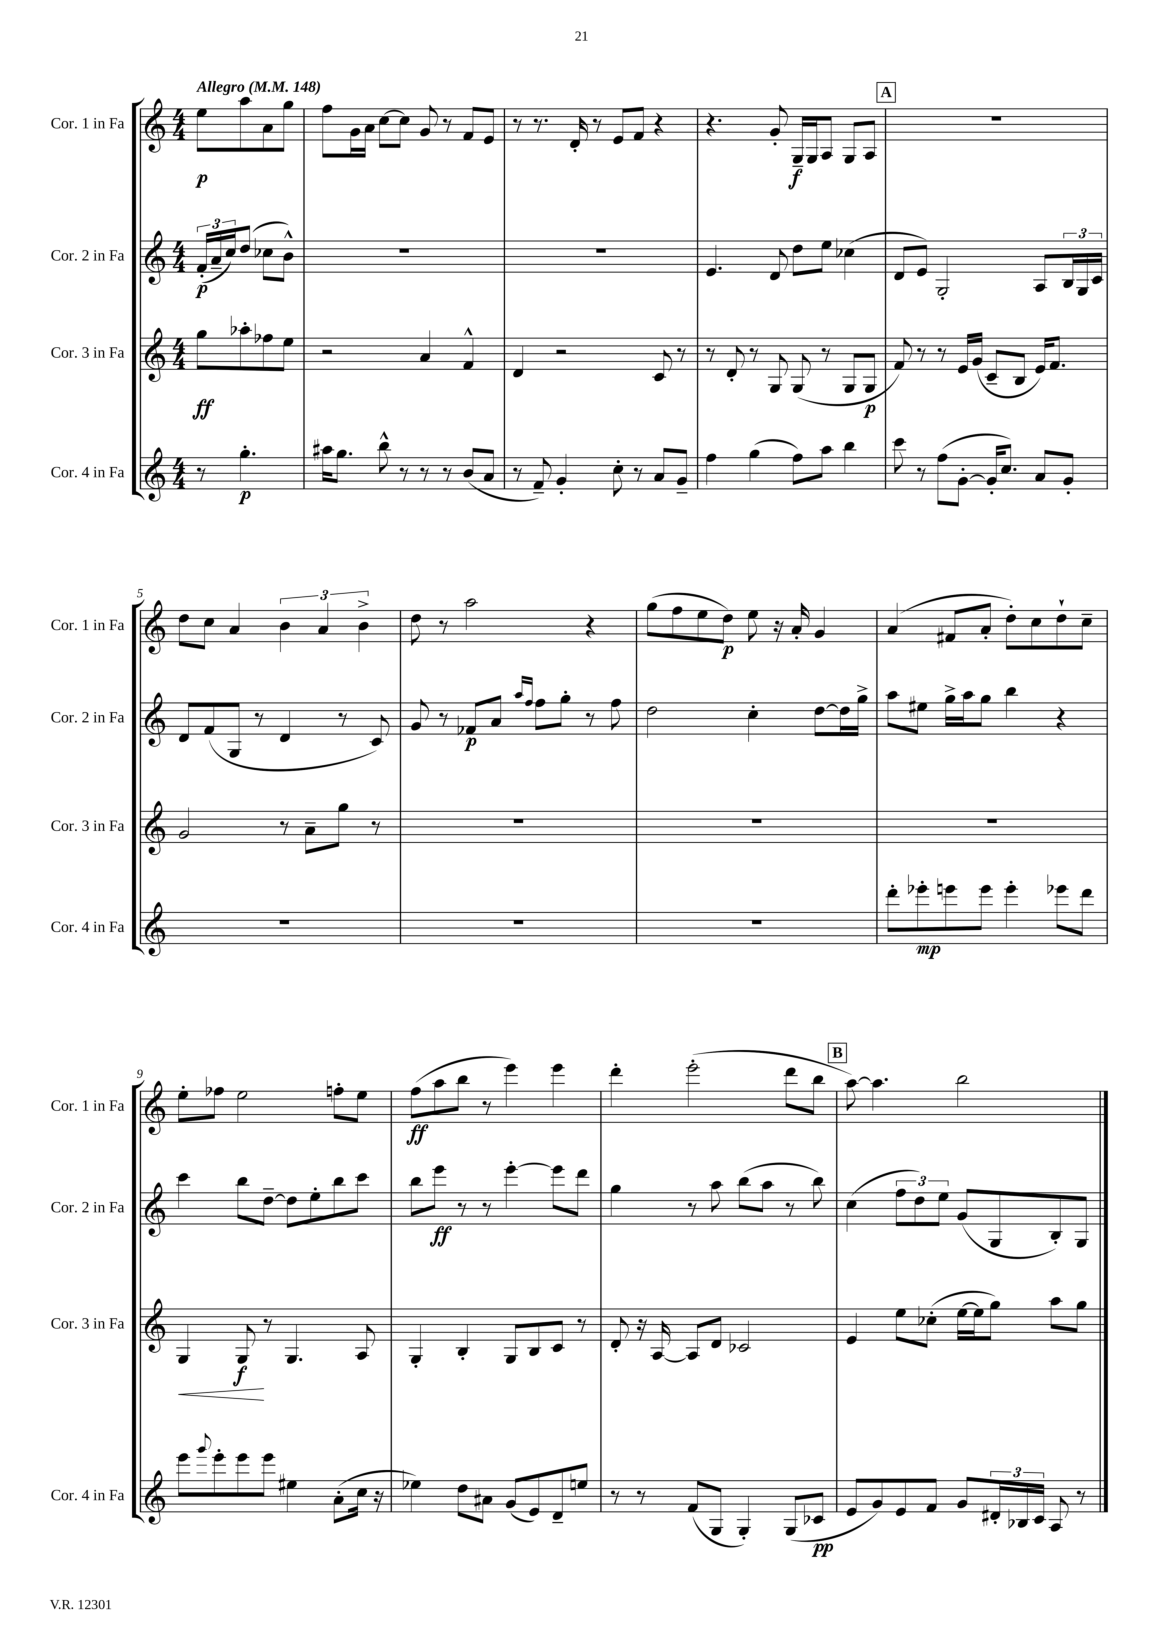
<<
\new StaffGroup <<
\new Staff = "s0" \with { instrumentName = "Cor. 1 in Fa" shortInstrumentName = "Cor. 1 in Fa" } {
    \clef treble \key c \major \numericTimeSignature \time 4/4 \partial 2 \tempo "Allegro" 4 = 148
    e''8\p a''8 a'8 g''8 |
    f''8 g'16 a'16 c''8~ c''8 g'8 r8 f'8 e'8 |
    r8 r8. d'16-. r8 e'8 f'8 r4 |
    r4. g'8-. g16--\f g16 a8 g8 a8 |
    \mark \markup { \box "A" } R1 |
    d''8 c''8 a'4 \tuplet 3/2 { b'4 a'4 b'4-> } |
    d''8 r8 a''2 r4 |
    g''8( f''8 e''8 d''8\p) e''8 r16 a'16-. g'4 |
    a'4( fis'8 a'8-. d''8-.) c''8 d''8-! c''8-- |
    e''8-. fes''8 e''2 f''8-. e''8 |
    f''8\ff( a''8 b''8 r8 e'''4) e'''4 |
    d'''4-. e'''2-.( d'''8 b''8 |
    \mark \markup { \box "B" } a''8~) a''4. b''2 \bar "|." |
}
\new Staff = "s1" \with { instrumentName = "Cor. 2 in Fa" shortInstrumentName = "Cor. 2 in Fa" } {
    \clef treble \key c \major \numericTimeSignature \time 4/4 \partial 2
    \tuplet 3/2 { f'16-.\p( a'16-- c''16) } d''8( ces''8 b'8-^) |
    R1 |
    R1 |
    e'4. d'8 d''8 e''8 ces''4( |
    \mark \markup { \box "A" } d'8 e'8) g2-. a8 \tuplet 3/2 { b16 g16 c'16 } |
    d'8 f'8( g8 r8 d'4 r8 c'8) |
    g'8 r8 fes'8\p a'8 \grace { a''16 f''16 } f''8 g''8-. r8 f''8 |
    d''2 c''4-. d''8~ d''16 g''16-> |
    a''8 eis''8 g''16-> a''16 g''8 b''4 r4 |
    c'''4 b''8 d''8~-- d''8 e''8-. b''8 c'''8 |
    b''8 e'''8\ff r8 r8 e'''4~-. e'''8 d'''8 |
    g''4 r8 a''8 b''8( a''8 r8 b''8) |
    \mark \markup { \box "B" } c''4( \tuplet 3/2 { f''8 d''8) e''8 } g'8( g8 b8-.) g8 \bar "|." |
}
\new Staff = "s2" \with { instrumentName = "Cor. 3 in Fa" shortInstrumentName = "Cor. 3 in Fa" } {
    \clef treble \key c \major \numericTimeSignature \time 4/4 \partial 2
    g''8\ff aes''8-. fes''8 e''8 |
    r2 a'4 f'4-^ |
    d'4 r2 c'8 r8 |
    r8 d'8-. r8 g8 g8( r8 g8 g8\p |
    \mark \markup { \box "A" } f'8) r8 r8 e'16 g'16( c'8-- b8 e'16) f'8. |
    g'2 r8 a'8-- g''8 r8 |
    R1 |
    R1 |
    R1 |
    g4\< g8\f\! r8 g4. a8 |
    g4-. b4-. g8 b8 c'8 r8 |
    d'8-. r16 a16~ a8 d'8 ces'2 |
    \mark \markup { \box "B" } e'4 e''8 ces''8-.( e''16~ e''16 g''8) a''8 g''8 \bar "|." |
}
\new Staff = "s3" \with { instrumentName = "Cor. 4 in Fa" shortInstrumentName = "Cor. 4 in Fa" } {
    \clef treble \key c \major \numericTimeSignature \time 4/4 \partial 2
    r8 g''4.-.\p |
    ais''16 g''8. b''8-^ r8 r8 r8 b'8( a'8 |
    r8 f'8--) g'4-. c''8-. r8 a'8 g'8-- |
    f''4 g''4( f''8) a''8 b''4 |
    \mark \markup { \box "A" } c'''8 r8 f''8( g'8~-. g'16-. c''8.) a'8 g'8-. |
    R1 |
    R1 |
    R1 |
    d'''8-. ees'''8-.\mp e'''8 e'''8 e'''4-. ees'''8 d'''8 |
    e'''8 \appoggiatura { g'''8 } e'''8-. e'''8 e'''8 eis''4 a'8-.( c''16 r16 |
    ees''4) d''8 ais'8 g'8( e'8) d'8-- e''8 |
    r8 r8 f'8( g8 g4-.) g8( ces'8\pp |
    \mark \markup { \box "B" } e'8 g'8) e'8 f'8 g'8 \tuplet 3/2 { dis'16-. bes16 c'16 } a8 r8 \bar "|." |
}
>>
>>
